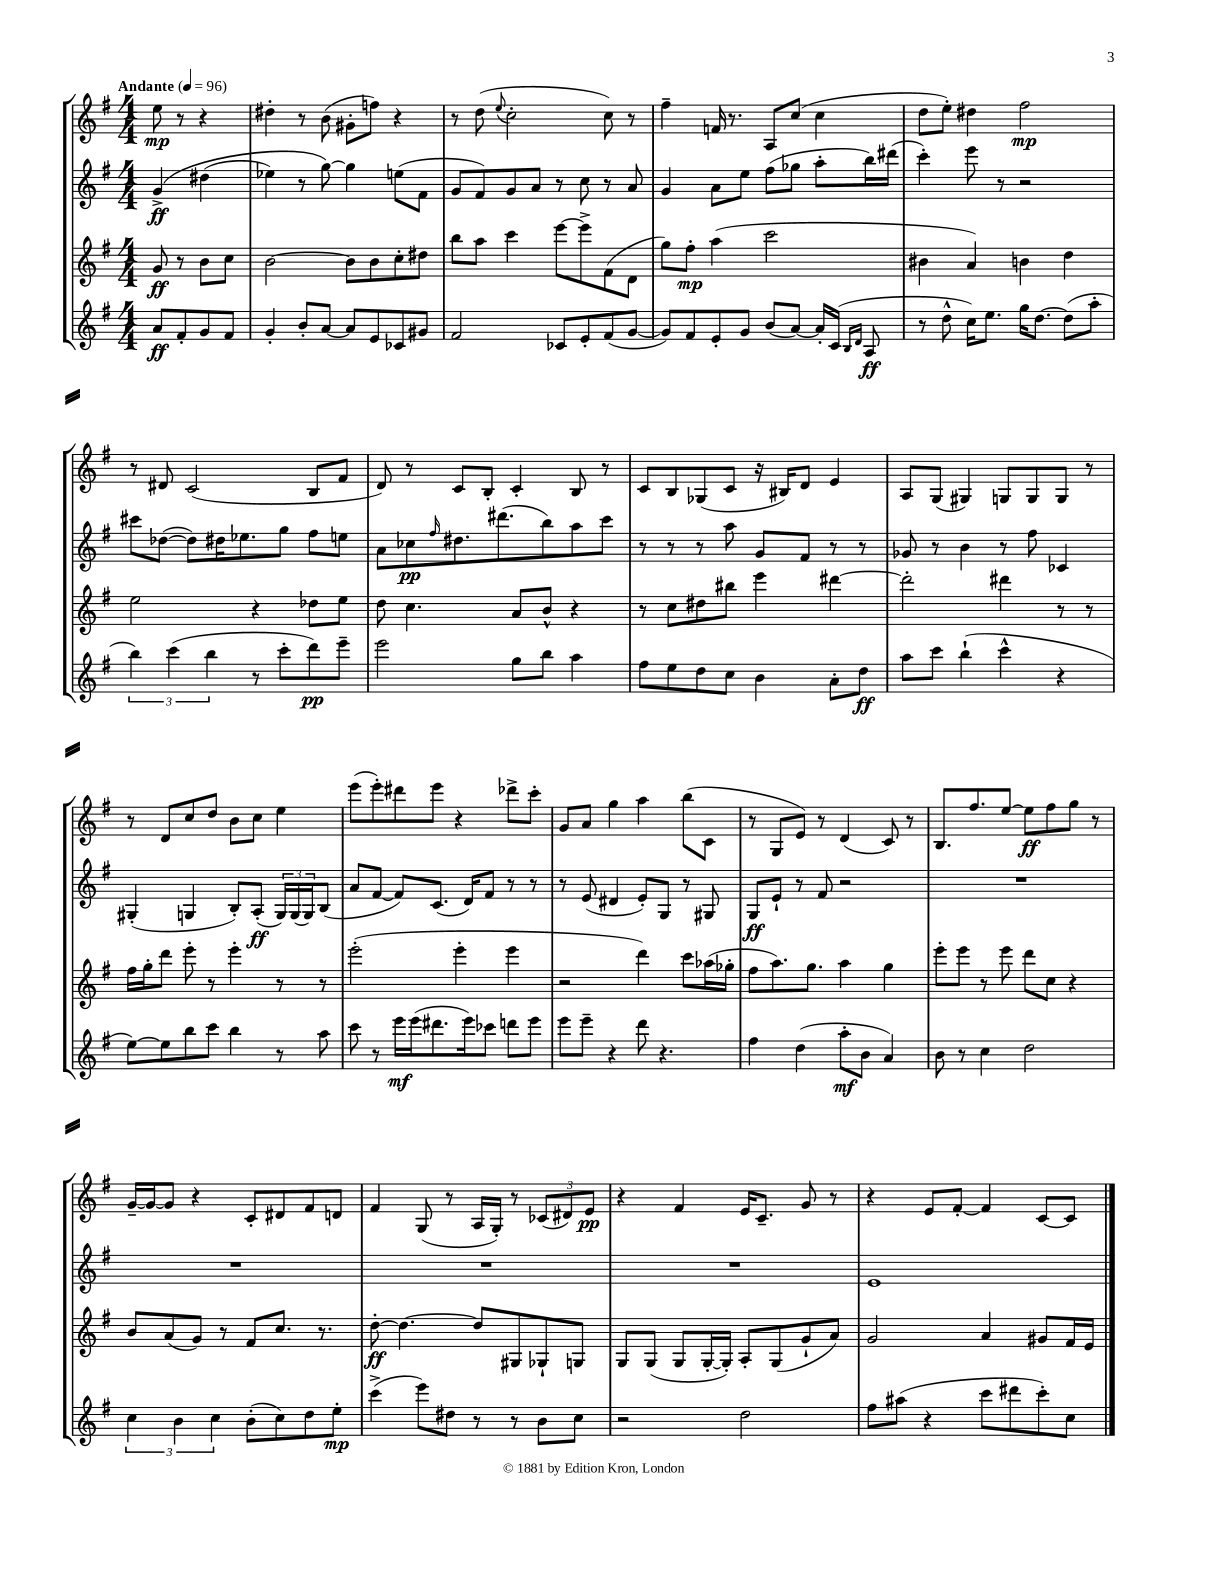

**kern	**kern	**kern	**kern
*staff4	*staff3	*staff2	*staff1
*clefG2	*clefG2	*clefG2	*clefG2
*k[f#]	*k[f#]	*k[f#]	*k[f#]
*M4/4	*M4/4	*M4/4	*M4/4
*MM96	*MM96	*MM96	*MM96
8a	8g	&(4g^	8ee
8f#'	8r	.	8r
8g	8b	(4dd#	4r
8f#	8cc	.	.
=	=	=	=
4g'	[2b	4ee-)	4dd#'
8b'	.	8r	8r
[8a	.	[8gg&)	(8b
8a]	8b]	4gg]	8g#'
8e	8b	.	8ff)
8c-	8cc'	(8ee	4r
8g#	8dd#	8f#	.
=	=	=	=
2f#	8bb	8g	8r
.	8aa	8f#)	(8dd
.	.	.	8qqee
.	4ccc	8g	2cc'
.	.	8a	.
8c-	[8eee	8r	.
8e'	8eee^]	8cc	.
(8f#	(8f#	8r	8cc)
[8g	8d	8a	8r
=	=	=	=
8g])	8gg)	4g	4ff#~
8f#	8ff#'	.	.
8e'	(4aa	8a	16f
.	.	.	8.r
8g	.	8ee	.
(8b	2ccc	(8ff#	8A
[8a)	.	8gg-	(8cc
16a']	.	8aa'	4cc
(16c	.	.	.
16qqB	.	.	.
16qqd	.	.	.
8A	.	16bb)	.
.	.	(16ddd#	.
=	=	=	=
8r	4b#	4ccc')	8dd
8dd^^	.	.	8ee')
16cc)	4a)	8eee	4dd#
8.ee	.	.	.
.	.	8r	.
16gg	4b	2r	2ff#
[8.dd	.	.	.
(8dd]	4dd	.	.
8aa'	.	.	.
=	=	=	=
6bb)	2ee	8ccc#	8r
.	.	([8dd-	8d#
(6ccc	.	.	.
.	.	8dd-])	(2c
6bb	.	.	.
.	.	16dd#	.
.	.	8.ee-	.
8r	4r	.	.
8ccc'	.	8gg	.
8ddd)	8dd-	8ff#	8B
8eee~	8ee	8ee	8f#
=	=	=	=
2eee	8dd	8a	8d)
.	4.cc	8cc-	8r
.	.	16qqff#	.
.	.	8.dd#	8c
.	.	.	8B'
.	.	(8.ddd#	.
8gg	8a	.	4c'
8bb	8b^^	8bb)	.
4aa	4r	8aa	8B
.	.	8ccc	8r
=	=	=	=
8ff#	8r	8r	8c
8ee	8cc	8r	8B
8dd	8dd#	8r	(8G-
8cc	8bb#	8aa	8c
4b	4eee	8g	16r
.	.	.	16B#)
.	.	8f#	8d
8a'	[4ddd#	8r	4e
8dd	.	8r	.
=	=	=	=
8aa	2ddd#']	8g-	8A
8ccc	.	8r	(8G
(4bb`	.	4b	4G#)
4ccc^^	4ddd#	8r	8G
.	.	8ff#	8G
4r	8r	4c-	8G
.	8r	.	8r
=	=	=	=
[8ee)	16ff#	(4G#'	8r
.	16gg'	.	.
8ee]	8ddd	.	8d
8bb	8eee'	4G	8cc
8ccc	8r	.	8dd
4bb	4eee'	8B')	8b
.	.	(8A'	8cc
8r	8r	24G)	4ee
.	.	(24G	.
.	.	24G)	.
8aa	8r	(8B	.
=	=	=	=
8ccc	(2eee'	8a	(8eee
8r	.	[8f#	8eee')
16eee	.	8f#])	8ddd#
(16eee	.	.	.
8.ddd#	.	(8.c	8eee
.	4eee'	.	4r
16eee)	.	16d)	.
8ccc-	.	8f#	.
8ddd	4eee	8r	8ddd-^
8eee	.	8r	8ccc'
=	=	=	=
8eee	2r	8r	8g
8eee~	.	(8e	8a
4r	.	4d#	4gg
8ddd	4ddd)	8e')	4aa
4.r	.	8G	.
.	8ccc	8r	(8bb
.	(16aa-	8G#	8c
.	16gg-'	.	.
=	=	=	=
4ff#	8ff#	8G	8r
.	8.aa)	8e`	8G
(4dd	.	8r	8e)
.	8.gg	.	.
.	.	8f#	8r
8aa'	4aa	2r	(4d
8b	.	.	.
4a)	4gg	.	8c)
.	.	.	8r
=	=	=	=
8b	8eee'	1r	8.B
8r	8eee	.	.
.	.	.	8.ff#
4cc	8r	.	.
.	8eee	.	[8ee
2dd	8ddd	.	8ee]
.	8cc	.	8ff#
.	4r	.	8gg
.	.	.	8r
=	=	=	=
6cc	8b	1r	[16g~
.	.	.	16g_
.	(8a	.	8g]
6b	.	.	.
.	8g)	.	4r
6cc	.	.	.
.	8r	.	.
(8b'	8f#	.	8c'
8cc)	8.cc	.	8d#
8dd	.	.	8f#
.	8.r	.	.
8ee'	.	.	8d
=	=	=	=
(4ccc^	[8dd'	1r	4f#
.	4.dd_	.	.
8eee)	.	.	(8G
8dd#	.	.	8r
8r	8dd]	.	16A
.	.	.	16G')
8r	8G#	.	8r
8b	8G-`	.	(12c-
.	.	.	12d#)
8cc	8G	.	.
.	.	.	12e
=	=	=	=
2r	8G	1r	4r
.	(8G	.	.
.	8G	.	4f#
.	[16G'	.	.
.	16G'])	.	.
2dd	8A'	.	16e
.	.	.	8.c~
.	(8G	.	.
.	8g`	.	8g
.	8a)	.	8r
=	=	=	=
8ff#	2g	1e	4r
(8aa#	.	.	.
4r	.	.	8e
.	.	.	[8f#'
8ccc	4a	.	4f#]
8ddd#	.	.	.
8ccc')	8g#	.	[8c
8cc	16f#	.	8c]
.	16e	.	.
==	==	==	==
*-	*-	*-	*-
